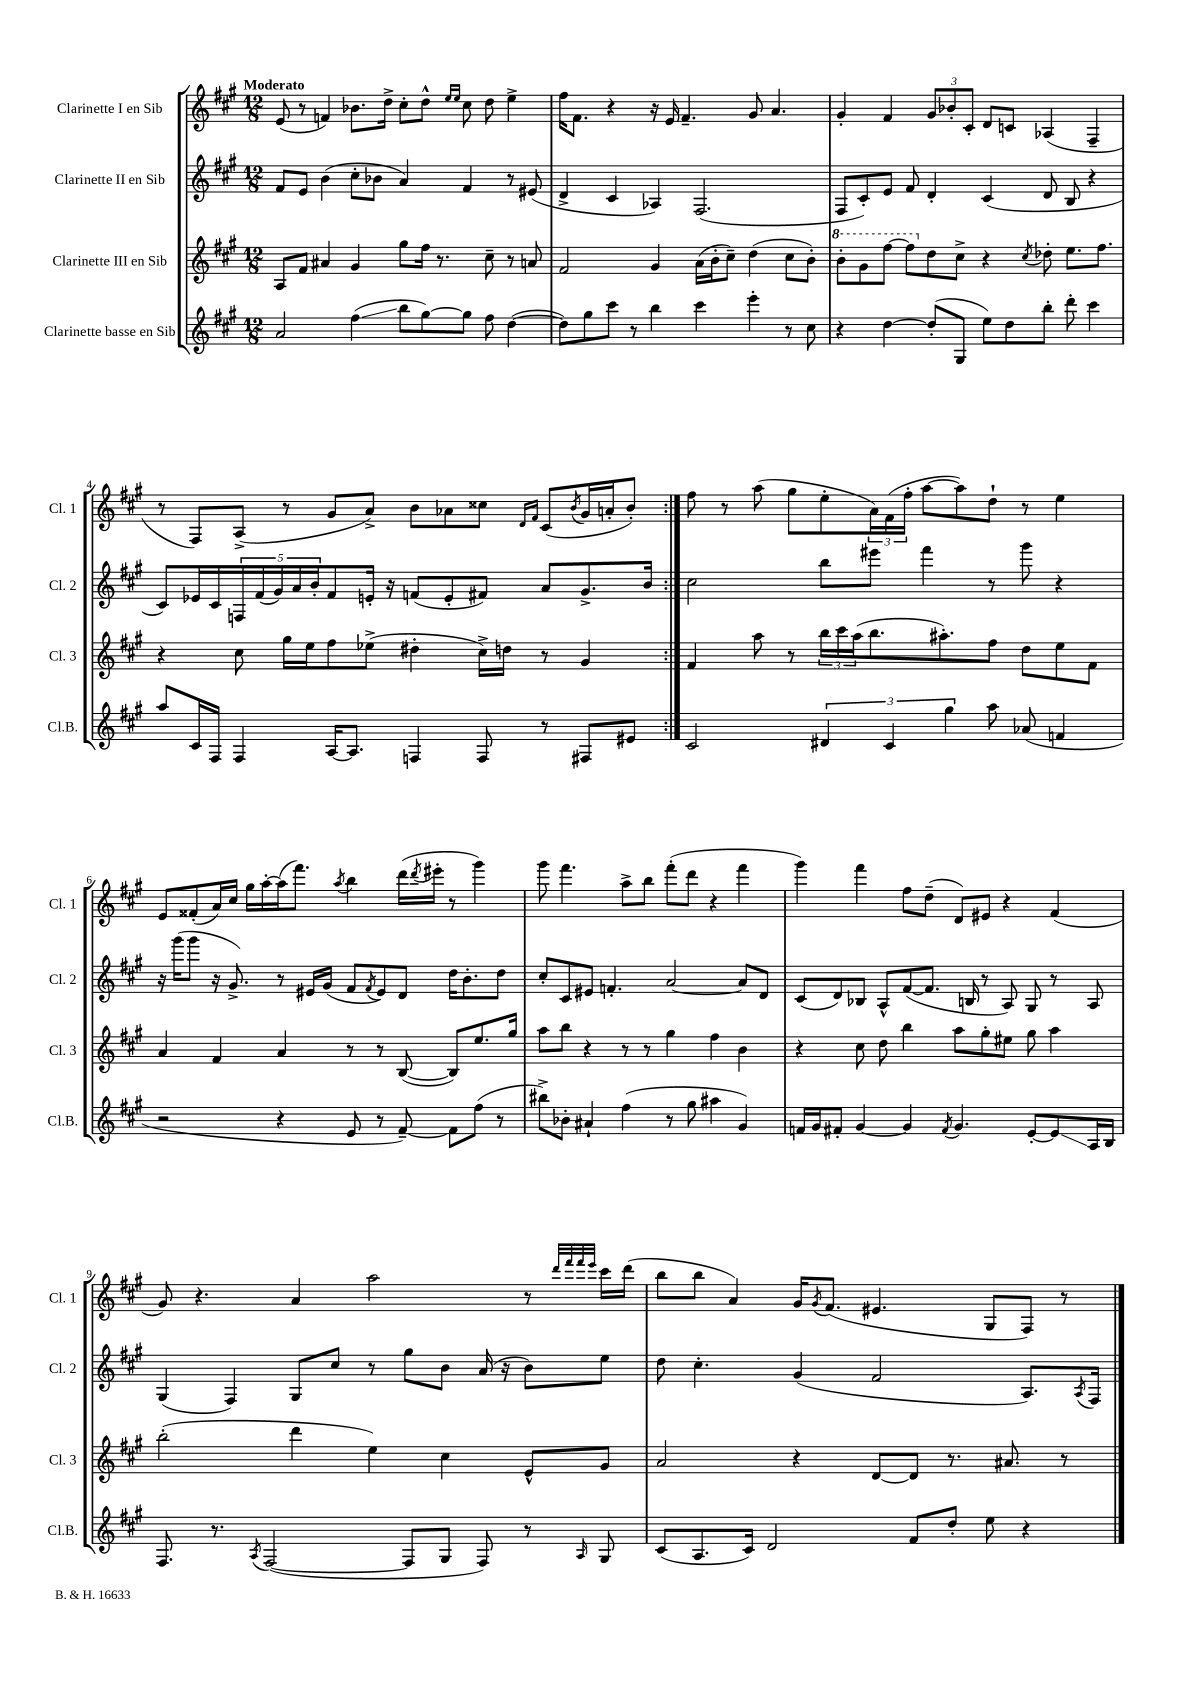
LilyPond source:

<<
\new StaffGroup <<
\new Staff = "s0" \with { instrumentName = "Clarinette I en Sib" shortInstrumentName = "Cl. 1" } {
    \clef treble \key a \major \numericTimeSignature \time 12/8 \tempo "Moderato"
    \repeat volta 2 { e'8( r8 f'4) bes'8. d''16-> cis''8-. d''8-^ \grace { e''16 e''16 } cis''8 d''8 e''4-> |
    fis''16 fis'8. r4 r16 e'16 fis'4.-- gis'8 a'4. |
    gis'4-. fis'4 \tuplet 3/2 { gis'8 bes'8-. cis'8-. } d'8 c'8 aes4( fis4-- |
    r8 fis8) a8->( r8 gis'8 a'8->) b'8 aes'8 cisis''8 \grace { d'16 fis'16 } cis'8( \acciaccatura { b'8 } gis'16 a'16-. b'8-.) | }
    fis''8 r8 a''8( gis''8 e''8-. \tuplet 3/2 { a'16) fis'16( fis''16-. } a''8~ a''8) d''8-! r8 e''4 |
    e'8 fisis'8-.( a'16) cis''16 gis''16 a''16~-. a''16( fis'''8.) \acciaccatura { a''8 } b''4 d'''16( \acciaccatura { d'''8 } eis'''16-. r8 gis'''4) |
    gis'''8 fis'''4. a''8-> b''8 fis'''8-.( d'''8 r4 fis'''4 |
    gis'''4) fis'''4 fis''8 d''8--( d'8) eis'8 r4 fis'4( |
    gis'8) r4. a'4 a''2 r8 \grace { d'''32 fis'''32 fis'''32 e'''32 } cis'''16 d'''16( |
    b''8 b''8 a'4) gis'16 \acciaccatura { gis'8 } fis'8.( eis'4. gis8 fis8) r8 \bar "|." |
}
\new Staff = "s1" \with { instrumentName = "Clarinette II en Sib" shortInstrumentName = "Cl. 2" } {
    \clef treble \key a \major \numericTimeSignature \time 12/8
    \repeat volta 2 { fis'8 e'8 b'4( cis''8-. bes'8 a'4) fis'4 r8 eis'8( |
    d'4-> cis'4 aes4) fis2.( |
    fis8 cis'8-.) e'8 fis'8 d'4-. cis'4( d'8 b8 r4 |
    cis'8) ees'16 cis'16 \tuplet 5/4 { f16 fis'16( gis'16) a'16 b'16-. } fis'8 e'16-. r16 f'8( e'8-. fis'8) a'8 gis'8.-> b'16 | }
    cis''2 b''8 eis'''8 fis'''4 r8 gis'''8 r4 |
    r16 gis'''16( gis'''8 r16 gis'8.->) r8 eis'16 gis'16( fis'8 \acciaccatura { fis'8 } eis'8) d'8 d''16 b'8.-. d''8 |
    cis''8-. cis'8 eis'8 f'4.-. a'2~ a'8 d'8 |
    cis'8( d'8) bes8 a8-^ fis'8~( fis'8. b16 r8 a8) gis8 r8 a8 |
    gis4( fis4) gis8 cis''8 r8 gis''8 b'8 a'16( r16 b'8) e''8 |
    d''8 cis''4.-. gis'4( fis'2 a8.) \acciaccatura { a8 } fis16 \bar "|." |
}
\new Staff = "s2" \with { instrumentName = "Clarinette III en Sib" shortInstrumentName = "Cl. 3" } {
    \clef treble \key a \major \numericTimeSignature \time 12/8
    \repeat volta 2 { a8 fis'8 ais'4 gis'4 gis''8 fis''16 r8. cis''8-- r8 a'8 |
    fis'2 gis'4 a'16( b'16-. cis''8--) d''4( cis''8 b'8-.) |
    \ottava #1 b''8-. gis''8 fis'''8~ fis'''8 \ottava #0 d''8 cis''8-> r4 \acciaccatura { cis''8 } des''8-. e''8. fis''8. |
    r4 cis''8 gis''16 e''16 fis''8 ees''8->( dis''4-. cis''16->) d''16 r8 gis'4 | }
    fis'4 a''8 r8 \tuplet 3/2 { b''16 cis'''16 a''16( } b''8. ais''8.-.) fis''8 d''8 e''8 fis'8 |
    a'4 fis'4 a'4 r8 r8 b8~( b8) e''8. gis''16 |
    a''8 b''8 r4 r8 r8 gis''4 fis''4 b'4 |
    r4 cis''8 d''8 b''4 a''8 gis''8-. eis''8 gis''8 a''4 |
    b''2-.( d'''4 e''4) cis''4 e'8-^ gis'8 |
    a'2 r4 d'8~ d'8 r8. ais'8. r8 \bar "|." |
}
\new Staff = "s3" \with { instrumentName = "Clarinette basse en Sib" shortInstrumentName = "Cl.B." } {
    \clef treble \key a \major \numericTimeSignature \time 12/8
    \repeat volta 2 { a'2 fis''4\glissando( b''8 gis''8~) gis''8 fis''8 d''4~( |
    d''8) gis''8 cis'''8 r8 b''4 cis'''4 e'''4-. r8 cis''8 |
    r4 d''4~ d''8-.( gis8 e''8) d''8 b''8-. d'''8-. cis'''4 |
    a''8 cis'16 fis16 fis4 a16~ a8. f4 f8 r8 fis8 eis'8 | }
    cis'2 \tuplet 3/2 { dis'4 cis'4 gis''4 } a''8 aes'8( f'4 |
    r2 r4 e'8 r8 fis'8~--) fis'8 fis''8( r8 |
    bis''8->) bes'8-. ais'4-! fis''4( r8 gis''8 ais''4 gis'4) |
    f'16 gis'16 fis'8-. gis'4~ gis'4 \acciaccatura { fis'8 } gis'4. e'8~-. e'8\glissando a16 b16 |
    fis8. r8. \acciaccatura { a8 } fis2~( fis8 gis8 fis8) r8 \grace { a16 } gis8 |
    cis'8( a8. cis'16) d'2 fis'8 d''8-. e''8 r4 \bar "|." |
}
>>
>>
